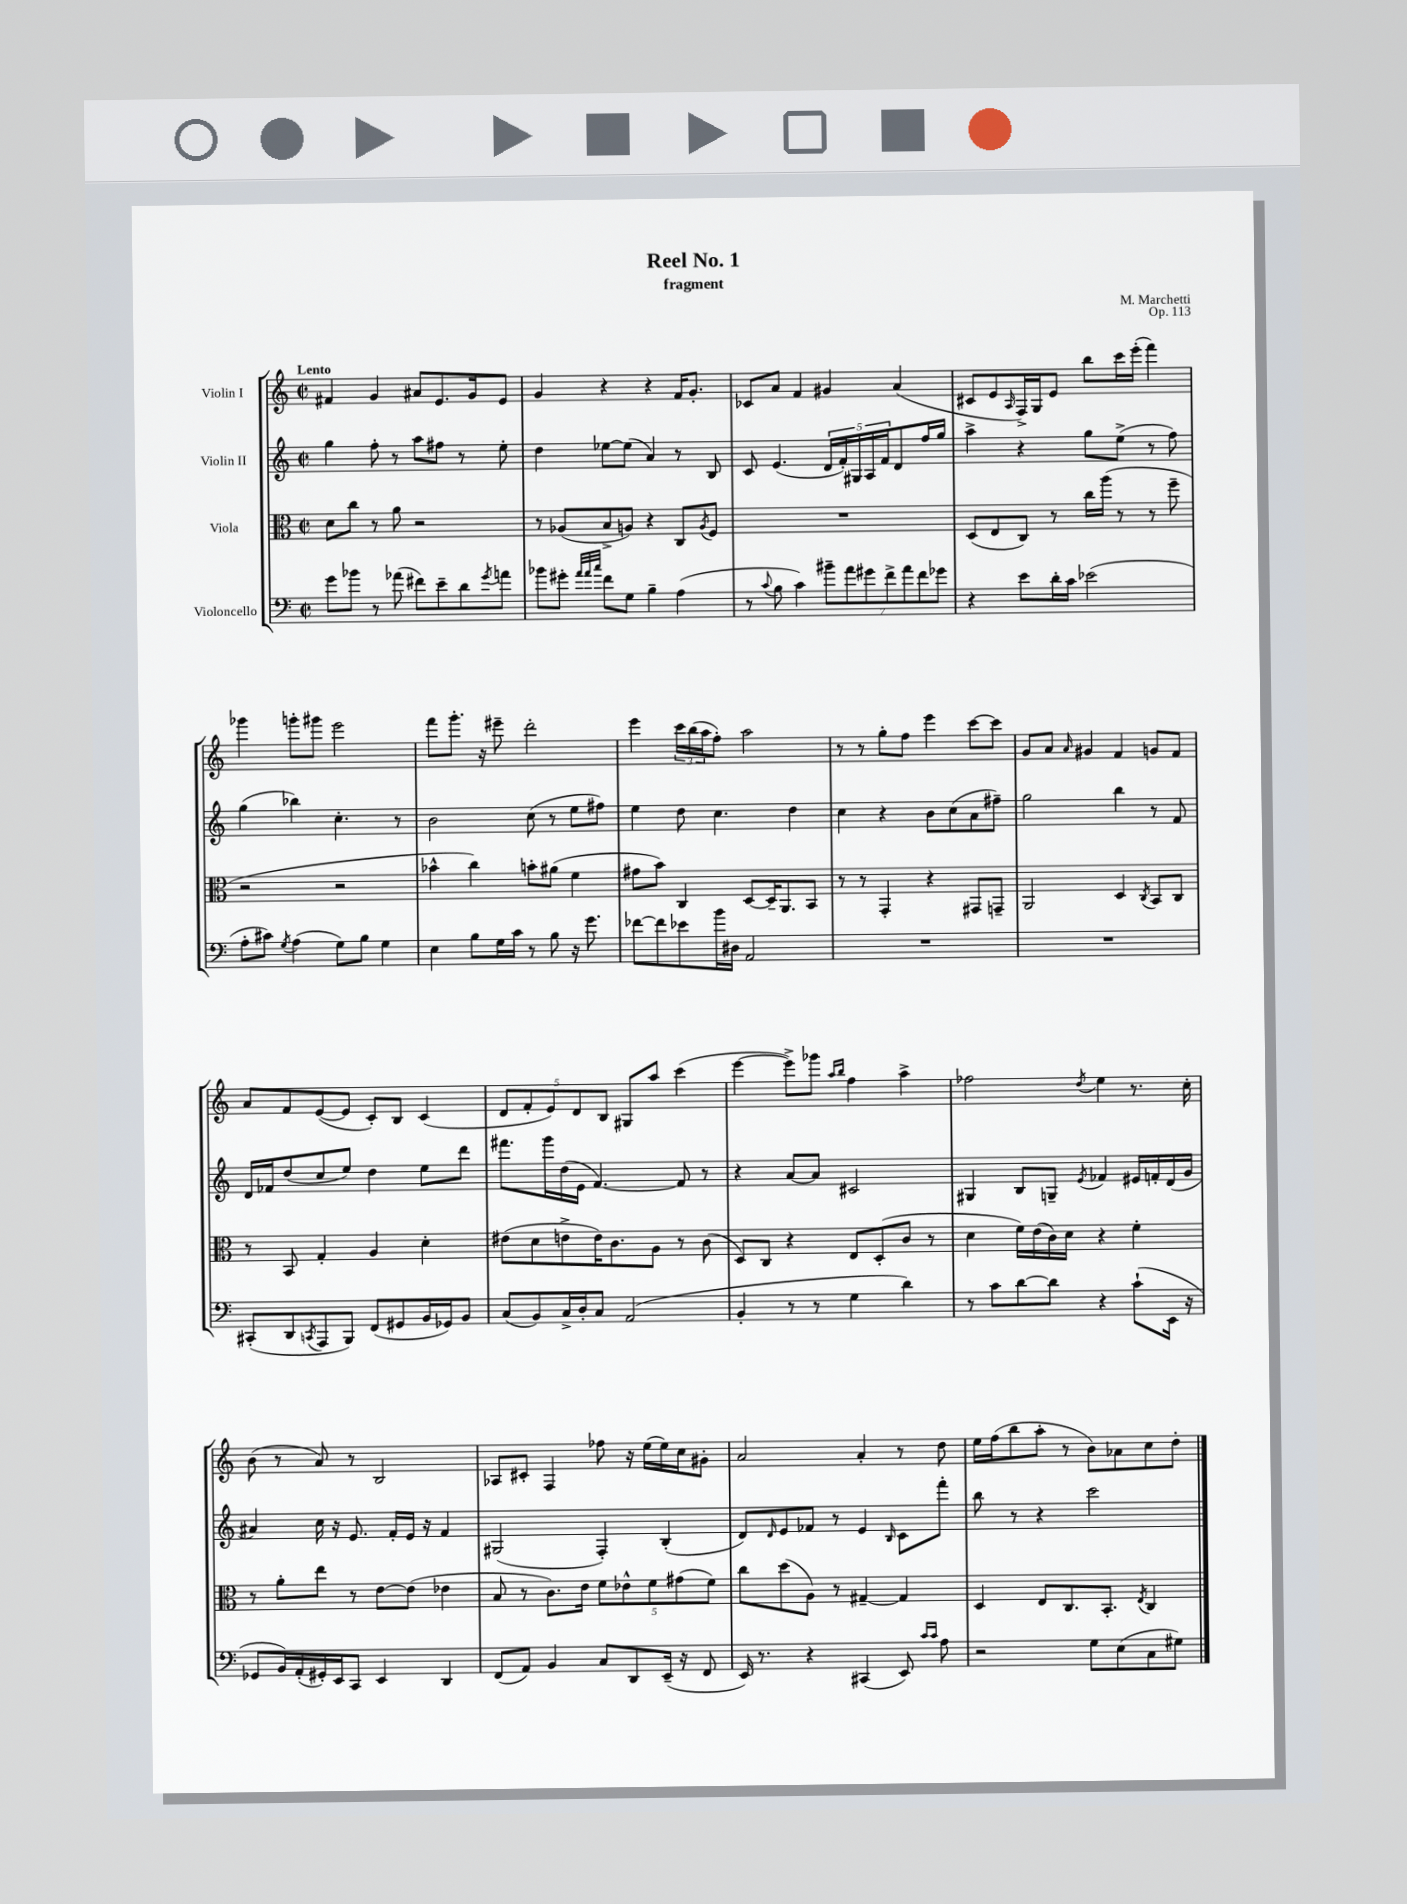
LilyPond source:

\header { title = "Reel No. 1" composer = "M. Marchetti" subtitle = "fragment" opus = "Op. 113" }
<<
\new StaffGroup <<
\new Staff = "s0" \with { instrumentName = "Violin I" } {
    \clef treble \key c \major \defaultTimeSignature \time 2/2 \tempo "Lento"
    fis'4 g'4 ais'8 e'8. g'16 e'8 |
    g'4 r4 r4 f'16 g'8.-. |
    ces'8 a'8 f'4 gis'4 a'4( |
    cis'8 e'8 \grace { a16 } f16->) g16 e'8 b''8 c'''16 e'''16-.( f'''4) |
    ges'''4 g'''8-. gis'''8 e'''2 |
    f'''8 g'''8.-. r16 eis'''8-- d'''2-. |
    e'''4 \tuplet 3/2 { c'''16 b''16( a''16 } f''8-.) a''2 |
    r8 r8 g''8-. f''8 e'''4 c'''8~ c'''8 |
    g'8 a'8 \grace { a'16 } gis'4 f'4 g'8 f'8 |
    a'8 f'8 e'8~( e'8 c'8-.) b8 c'4( |
    \tuplet 5/4 { d'8 f'8-. e'8) d'8 b8 } gis8 a''8 c'''4( |
    e'''4~ e'''8->) ges'''8 \grace { a''16 b''16 } f''4 a''4-> |
    fes''2 \acciaccatura { d''8 } e''4 r8. c''16-. |
    b'8( r8 a'8) r8 b2 |
    aes8 cis'8-. f4 fes''8 r16 e''16( e''16) c''16 gis'8-. |
    a'2 a'4-. r8 d''8 |
    e''16 f''16( b''8 a''8-. r8 b'8) aes'8 c''8 d''8-. \bar "|." |
}
\new Staff = "s1" \with { instrumentName = "Violin II" } {
    \clef treble \key c \major \defaultTimeSignature \time 2/2
    g''4 f''8-. r8 a''8 fis''8 r8 e''8-. |
    d''4 ees''8~ ees''8( a'4) r8 b8 |
    c'8 e'4.( \tuplet 5/4 { d'16 f'16-.) gis16 a16 f'16 } d'8 f''16 g''16 |
    a''4-> r4 g''8 e''8->( r8 f''8) |
    g''4( bes''4) c''4.-. r8 |
    b'2 c''8( r8 e''8 fis''8) |
    e''4 d''8 c''4. d''4 |
    c''4 r4 b'8 c''8( a'8 fis''8--) |
    g''2 b''4 r8 f'8 |
    d'16 fes'16 d''8( c''8 e''8) d''4 e''8 d'''8 |
    fis'''8. g'''16 d''16( e'16 f'4.~) f'8 r8 |
    r4 a'8~ a'8 cis'2 |
    gis4 b8 g8-- \acciaccatura { e'8 } fes'4 eis'16 f'16-. d'16( g'16 |
    ais'4) c''16 r16 e'8. f'16-. e'16 r16 f'4 |
    gis2( f4-.) b4-.( |
    d'8) \grace { d'16 } e'8 fes'8 r8 e'4 \grace { b16 } c'8 f'''8-. |
    b''8 r8 r4 c'''2 \bar "|." |
}
\new Staff = "s2" \with { instrumentName = "Viola" } {
    \clef alto \key c \major \defaultTimeSignature \time 2/2
    d'8 c''8 r8 a'8 r2 |
    r8 aes8( b8-> a8) r4 c8 \acciaccatura { a8 } f8 |
    R1 |
    d8( e8 c8) r8 c''16 a''16( r8 r8 f''8-- |
    r2 r2 |
    bes'4-^ c''4) b'8-. ais'8( f'4 |
    gis'8 b'8) c4 d8~ d16-- a,8. b,8 |
    r8 r8 g,4-. r4 gis,8 g,8-- |
    a,2 d4 \acciaccatura { c8 } b,8 c8 |
    r8 b,8 g4-. a4 d'4-. |
    eis'8( d'8 e'8-> e'16) c'8. a8 r8 c'8( |
    d8) c8 r4 e8 d8-.( c'8 r8 |
    d'4 f'16) e'16( c'16) d'16 r4 f'4-. |
    r8 a'8-. e''8 r8 e'8~ e'8( ees'4 |
    b8 r8 c'8.) e'16 \tuplet 5/4 { f'8 ees'8-^ f'8 gis'8( f'8) } |
    c''8 d''8( a8) r8 gis4~-- gis4 |
    d4 e8 c8. b,8.-. \acciaccatura { e8 } c4 \bar "|." |
}
\new Staff = "s3" \with { instrumentName = "Violoncello" } {
    \clef bass \key c \major \defaultTimeSignature \time 2/2
    g'8 bes'8 r8 aes'8( fis'8) e'8-- d'8 \acciaccatura { g'8 } a'8 |
    bes'8 gis'8-. \grace { a'32 a'32 c''32 } f'8 g8 b4-- a4( |
    r8 \appoggiatura { c'8 } b8 c'4) \tuplet 7/4 { bis'8-- a'8 gis'8 f'8-> a'8 f'8 ges'8 } |
    r4 e'8 d'16-. c'16 ees'2( |
    a8-. cis'8) \acciaccatura { g8 } a4( g8) b8 g4 |
    e4 b8 g16 c'16 r8 b8 r16 g'8. |
    fes'8~ fes'8 ees'8 b'16 dis16 a,2 |
    R1 |
    R1 |
    cis,8-.( d,8 \acciaccatura { c,8 } a,,8 b,,8) f,8( gis,8 b,16 ges,16) b,8 |
    c8( b,8) c16-> d16-. c8 a,2( |
    b,4-. r8 r8 g4 d'4) |
    r8 c'8 d'8~ d'8 r4 c'8-!( e,16 r16 |
    ges,8 b,16) a,16-.( gis,16-.) e,16 c,8 e,4 d,4 |
    f,8( a,8) b,4 c8 d,8 e,16--( r16 f,8 |
    e,16) r8. r4 cis,4( e,8) \grace { c'16 c'16 } a8 |
    r2 g8 e8( c8 gis8) \bar "|." |
}
>>
>>
\layout { \context { \Score \remove "Bar_number_engraver" } }
